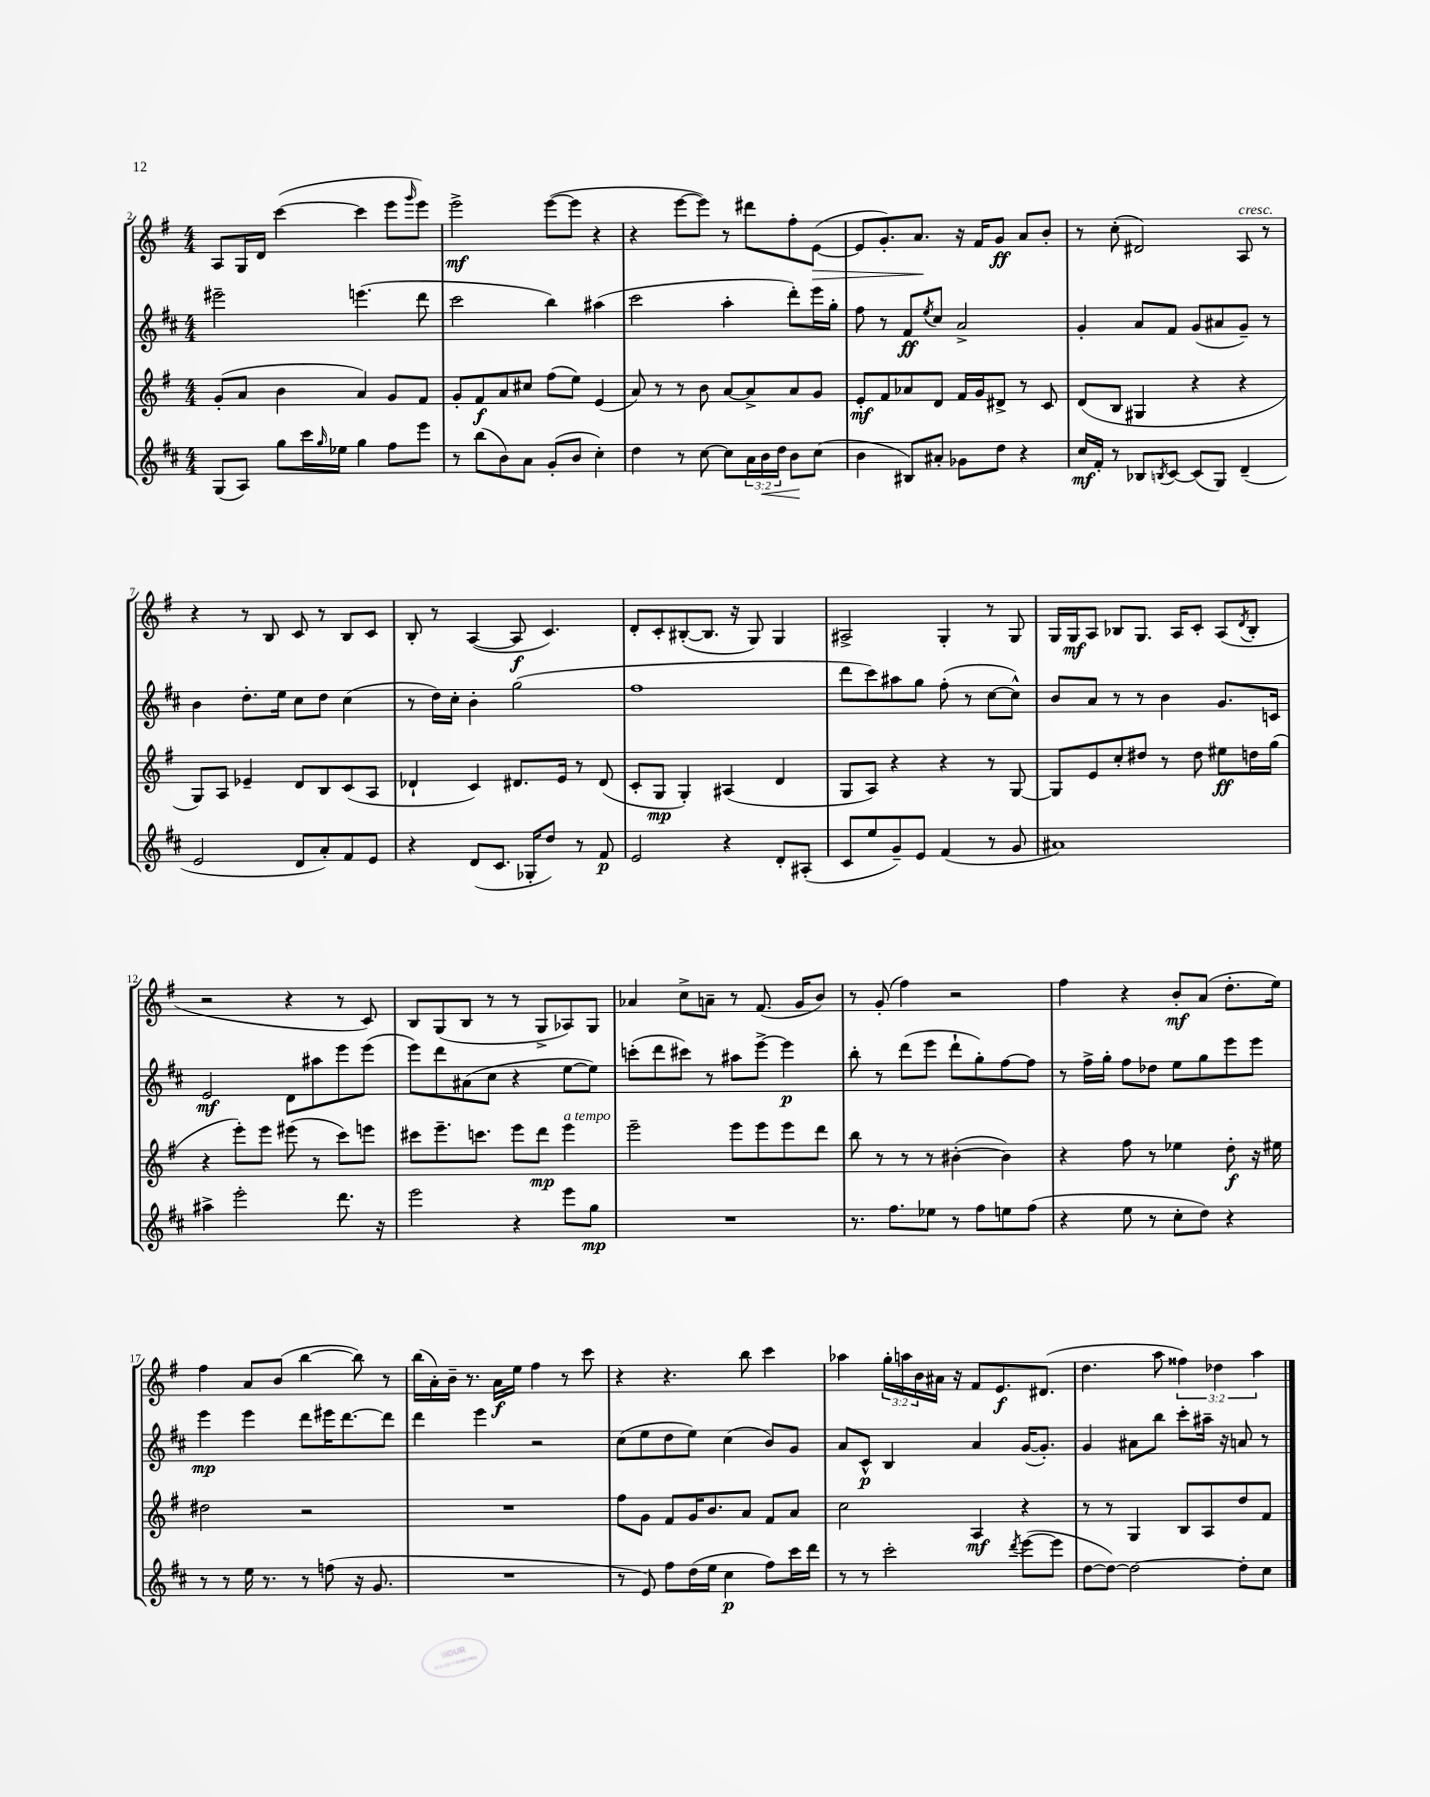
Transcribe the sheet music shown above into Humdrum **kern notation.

**kern	**dynam	**kern	**dynam	**kern	**dynam	**kern	**dynam
*part4	*part4	*part3	*part3	*part2	*part2	*part1	*part1
*staff4	*staff4	*staff3	*staff3	*staff2	*staff2	*staff1	*staff1
*clefG2	*	*clefG2	*	*clefG2	*	*clefG2	*
*k[f#c#]	*	*k[f#]	*	*k[f#c#]	*	*k[f#]	*
*M4/4	*	*M4/4	*	*M4/4	*	*M4/4	*
=2	=2	=2	=2	=2	=2	=2	=2
(8G/L	.	(8g'/L	.	2eee#X~\	.	8A/L	.
8A/J)	.	8a/J	.	.	.	16G/L	.
.	.	.	.	.	.	16d/JJ	.
8gg\L	.	4b\	.	.	.	([4ccc\	.
16ccc#\L	.	.	.	.	.	.	.
16qqgg/	.	.	.	.	.	.	.
16ee-X\JJ	.	.	.	.	.	.	.
4gg\	.	4a/)	.	(4.eeen\	.	4ccc\]	.
8ff#\L	.	8g/L	.	.	.	8eee\L	.
.	.	.	.	.	.	16qqggg/	.
8eee\J	.	8f#/J	.	8ddd\	.	8eee\J)	.
=3	=3	=3	=3	=3	=3	=3	=3
8r	.	8g'/L	.	2ccc#\	.	2eee^\	mf
(8bb\L	.	8f#/	f	.	.	.	.
8b\)	.	8a/	.	.	.	.	.
8a\J	.	8cc#X/J	.	.	.	.	.
(8g'/L	.	(8ff#\L	.	4bb\)	.	([8eee\L	.
8b/J	.	8ee\J)	.	.	.	8eee\J]	.
4cc#'\)	.	(4e/	.	(4aa#X\	.	4r	.
=4	=4	=4	=4	=4	=4	=4	=4
4dd\	.	8a/)	.	2ccc#\	.	4r	.
.	.	8r	.	.	.	.	.
8r	.	8r	.	.	.	[8eee\L	.
[8cc#\	.	8b\	.	.	.	8eee\J])	.
8cc#\L]	.	[8a/L	.	4aa'\	.	8r	.
24a\L	.	8a^/]	.	.	.	8ddd#X\L	.
!	!LO:HP:b	!	!	!	!	!	!
24b\	<	.	.	.	.	.	.
24dd\JJ	.	.	.	.	.	.	.
8b\L	.	8a/	.	8ddd'\L)	.	8ff#'\	.
!	!	!	!	!	!	!	!LO:HP:b
(8cc#\J	[	8g/J	.	16eee\L	.	([8e\J	>
.	.	.	.	16gg'\JJ	.	.	.
=5	=5	=5	=5	=5	=5	=5	=5
4b\	.	8e'/L	mf	8ff#\	.	8e/L]	.
.	.	8f#/	.	8r	.	8.g'/)	.
8B#X/L)	.	8a-X/	.	8f#/L	ff	.	.
.	.	.	.	.	.	8.a/J	.
.	.	.	.	8qee/	.	.	.
8a#X'/J	.	8d/J	.	8cc#/J	.	.	.
8g-X\L	.	16f#/LL	.	2a^/	.	16r	]
.	.	16g/J	.	.	.	16f#/KL	.
8dd\J	.	8d#X^/J	.	.	.	8g/J	ff
4r	.	8r	.	.	.	8a/L	.
.	.	8c/	.	.	.	8b'/J	.
=6	=6	=6	=6	=6	=6	=6	=6
16cc#/LL	mf	(8d/L	.	4g'/	.	8r	.
16f#'/JJ	.	.	.	.	.	.	.
8r	.	8B/J	.	.	.	(8cc'\	.
8B-X/L	.	4G#X/	.	8a/L	.	2d#X/)	.
8qBn/	.	.	.	.	.	.	.
[8c#/J	.	.	.	8f#/J	.	.	.
(8c#/L]	.	4r	.	(8g/L	.	.	.
8G/J)	.	.	.	8a#X/	.	.	.
!	!	!	!	!	!	!LO:TX:a:i:t=cresc.	!
(4d~/	.	4r	.	8g~/J)	.	8A/	.
.	.	.	.	8r	.	8r	.
!!LO:LB:g=z
=7	=7	=7	=7	=7	=7	=7	=7
2e/	.	8G/L)	.	4b\	.	4r	.
.	.	8A/J	.	.	.	.	.
.	.	4e-X~/	.	8.dd'\L	.	8r	.
.	.	.	.	.	.	8B/	.
.	.	.	.	16ee\Jk	.	.	.
8d/L	.	8d/L	.	8cc#\L	.	8c/	.
8a'/)	.	8B/	.	8dd\J	.	8r	.
8f#/	.	(8c/	.	(4cc#\	.	8B/L	.
8e/J	.	8A/J	.	.	.	8c/J	.
=8	=8	=8	=8	=8	=8	=8	=8
4r	.	4d-X`/	.	8r	.	8B'/	.
.	.	.	.	16dd\LL)	.	8r	.
.	.	.	.	16cc#'\JJ	.	.	.
(8d/L	.	4c/)	.	4b'\	.	([4A/	.
8.c#/J	.	.	.	.	.	.	.
.	.	8.d#X/L	.	(2gg\	.	8A/]	f
16G-X'/KL	.	.	.	.	.	.	.
8dd/J)	.	.	.	.	.	4.c/)	.
.	.	16e/Jk	.	.	.	.	.
8r	.	8r	.	.	.	.	.
8f#/	p	(8d#/	.	.	.	.	.
=9	=9	=9	=9	=9	=9	=9	=9
2e/	.	8c'/L	.	1ff#	.	8d'/L	.
.	.	8G/J	mp	.	.	8c'/	.
.	.	4G'/)	.	.	.	([8B#X'/	.
.	.	.	.	.	.	8.B#/J]	.
4r	.	(4A#X/	.	.	.	.	.
.	.	.	.	.	.	16r	.
.	.	.	.	.	.	8G/)	.
8d'/L	.	4d/	.	.	.	4G/	.
(8A#X'/J	.	.	.	.	.	.	.
=10	=10	=10	=10	=10	=10	=10	=10
8c#/L	.	8G/L	.	8ddd\L	.	2A#X^/	.
8ee/	.	8A/J)	.	8ccc#\)	.	.	.
8g~/)	.	4r	.	8aa#X\	.	.	.
8e/J	.	.	.	8gg\J	.	.	.
(4f#/	.	4r	.	(8ff#'\	.	4G'/	.
.	.	.	.	8r	.	.	.
8r	.	8r	.	[8cc#\L	.	8r	.
8g/	.	[8G/	.	8cc#^^\J])	.	8G/	.
=11	=11	=11	=11	=11	=11	=11	=11
1a#X)	.	8G/L]	.	8b/L	.	16G/LL	.
.	.	.	.	.	.	16G/J	mf
.	.	8e/	.	8a/J	.	8A/J	.
.	.	8cc'/	.	8r	.	8B-X/L	.
.	.	8dd#X/J	.	8r	.	8.G/J	.
.	.	8r	.	4b\	.	.	.
.	.	.	.	.	.	16A/KL	.
.	.	8dd#\	.	.	.	8c'/J	.
.	.	8ee#X\L	ff	8.g/L	.	(8A/L	.
.	.	.	.	.	.	8qd/	.
.	.	16ddn\L	.	.	.	8B-'/J	.
.	.	(16gg\JJ	.	16cn/Jk	.	.	.
!!LO:LB:g=z
=12	=12	=12	=12	=12	=12	=12	=12
4aa#X^\	.	4r	.	2e/	mf	2r	.
2eee'\	.	8eee'\L)	.	.	.	.	.
.	.	8eee\J	.	.	.	.	.
.	.	(8eee#X\	.	8d\L	.	4r	.
.	.	8r	.	8aa#X\	.	.	.
8.ddd\	.	8ccc\L)	.	8eee\	.	8r	.
.	.	8eeen\J	.	(8eee\J	.	8c/)	.
16r	.	.	.	.	.	.	.
=13	=13	=13	=13	=13	=13	=13	=13
2eee\	.	8ccc#X\L	.	8eee\L)	.	8B/L	.
.	.	8.eee~\	.	8ddd\	.	(8G/	.
.	.	.	.	(8a#X\	.	8B/J	.
.	.	8.cccn\J	.	.	.	.	.
.	.	.	.	8cc#\J	.	8r	.
4r	.	8eee\L	.	4r	.	8r	.
.	.	8ddd\J	mp	.	.	8G^/L	.
!	!	!LO:TX:a:i:t=a tempo	!	!	!	!	!
8eee\L	.	4eee\	.	[8ee\L	.	8A-X/)	.
8gg\J	mp	.	.	8ee\J])	.	8G/J	.
=14	=14	=14	=14	=14	=14	=14	=14
1r	.	2eee~\	.	(8cccn'\L	.	4a-X/	.
.	.	.	.	8ddd\	.	.	.
.	.	.	.	8ccc#X\J)	.	8cc^\L	.
.	.	.	.	8r	.	8an~\J	.
.	.	8eee\L	.	8aa#X\L	.	8r	.
.	.	8eee\	.	[8eee^\J	.	(8.f#/	.
.	.	8eee\	.	4eee\]	p	.	.
.	.	.	.	.	.	16g/KL	.
.	.	8ddd\J	.	.	.	8b/J)	.
=15	=15	=15	=15	=15	=15	=15	=15
8.r	.	8bb\	.	8bb'\	.	8r	.
.	.	8r	.	8r	.	(8g'/	.
8.ff#\L	.	.	.	.	.	.	.
.	.	8r	.	(8ddd\L	.	4ff#\)	.
8ee-X\J	.	8r	.	8eee\J	.	.	.
8r	.	([4b#X'\	.	8ddd`\L	.	2r	.
8ff#\L	.	.	.	8gg'\)	.	.	.
8een\	.	4b#\])	.	[8ff#\	.	.	.
(8ff#\J	.	.	.	8ff#\J]	.	.	.
=16	=16	=16	=16	=16	=16	=16	=16
4r	.	4r	.	8r	.	4ff#\	.
.	.	.	.	16ff#^\LL	.	.	.
.	.	.	.	16gg'\JJ	.	.	.
8ee\	.	8ff#\	.	8ff#\L	.	4r	.
8r	.	8r	.	8dd-X\J	.	.	.
8cc#'\L	.	4ee-X\	.	8ee\L	.	8b'/L	mf
8dd\J)	.	.	.	8gg\	.	(8a/J	.
4r	.	8dd'\	f	8eee\	.	8.dd'\L	.
.	.	16r	.	8eee\J	.	.	.
.	.	16ee#X\	.	.	.	16ee\Jk)	.
!!LO:LB:g=z
=17	=17	=17	=17	=17	=17	=17	=17
8r	.	2dd#X\	.	4eee\	mp	4ff#\	.
8r	.	.	.	.	.	.	.
16ee\	.	.	.	4eee\	.	8a/L	.
8.r	.	.	.	.	.	.	.
.	.	.	.	.	.	(8b/J	.
8r	.	2r	.	8ddd\L	.	[4bb\	.
(8ffn\	.	.	.	16eee#X\K	.	.	.
.	.	.	.	[8.ddd\	.	.	.
16r	.	.	.	.	.	8bb\])	.
8.g/	.	.	.	.	.	.	.
.	.	.	.	8ddd\J]	.	8r	.
=18	=18	=18	=18	=18	=18	=18	=18
1r	.	1r	.	4ddd\	.	(16bb\LL	.
.	.	.	.	.	.	16a'\)	.
.	.	.	.	.	.	16b~\JJ	.
.	.	.	.	.	.	8.r	.
.	.	.	.	4eee\	.	.	.
.	.	.	.	.	.	16a\LL	f
.	.	.	.	.	.	16ee\JJ	.
.	.	.	.	2r	.	4ff#\	.
.	.	.	.	.	.	8r	.
.	.	.	.	.	.	8ccc\	.
=19	=19	=19	=19	=19	=19	=19	=19
8r	.	8ff#\L	.	(8cc#\L	.	4r	.
8e/)	.	8g\J	.	8ee\	.	.	.
8ff#\L	.	8f#/L	.	8dd\	.	4.r	.
(16dd\L	.	16g/K	.	8ee\J)	.	.	.
16ee\JJ	.	8.b/	.	.	.	.	.
4cc#\	p	.	.	(4cc#\	.	.	.
.	.	8a/J	.	.	.	8bb\	.
8ff#\L)	.	8f#/L	.	8b/L)	.	4ccc\	.
16ccc#\L	.	8a/J	.	8g/J	.	.	.
16ddd\JJ	.	.	.	.	.	.	.
=20	=20	=20	=20	=20	=20	=20	=20
8r	.	2cc\	.	8a/L	.	4aa-X\	.
8r	.	.	.	8c#^^/J	p	.	.
2ccc#'\	.	.	.	4B/	.	24gg'\LL	.
.	.	.	.	.	.	24aan\	.
.	.	.	.	.	.	24b\	.
.	.	.	.	.	.	16a#X\JJ	.
.	.	.	.	.	.	16r	.
.	.	4A/	mf	4a/	.	8f#/L	.
.	.	.	.	.	.	8.e/	f
8qddd/	.	.	.	.	.	.	.
([8eee\L	.	4r	.	([16g/KL	.	.	.
.	.	.	.	8.g'/J])	.	(8.d#X/J	.
8eee\J]	.	.	.	.	.	.	.
=21	=21	=21	=21	=21	=21	=21	=21
[8dd\L	.	8r	.	4g/	.	4.dd\	.
8dd\J_)	.	8r	.	.	.	.	.
2dd\_	.	4G/	.	8a#X\L	.	.	.
.	.	.	.	8bb\J	.	8aa\	.
.	.	8B/L	.	8ccc#'\L	.	6ff##X\)	.
.	.	8A/	.	16aa#X~\Jk	.	.	.
.	.	.	.	.	.	6dd-X\	.
.	.	.	.	16r	.	.	.
8dd'\L]	.	8dd/	.	8an/	.	.	.
.	.	.	.	.	.	6aa\	.
8cc#\J	.	8f#/J	.	8r	.	.	.
==	==	==	==	==	==	==	==
*-	*-	*-	*-	*-	*-	*-	*-
